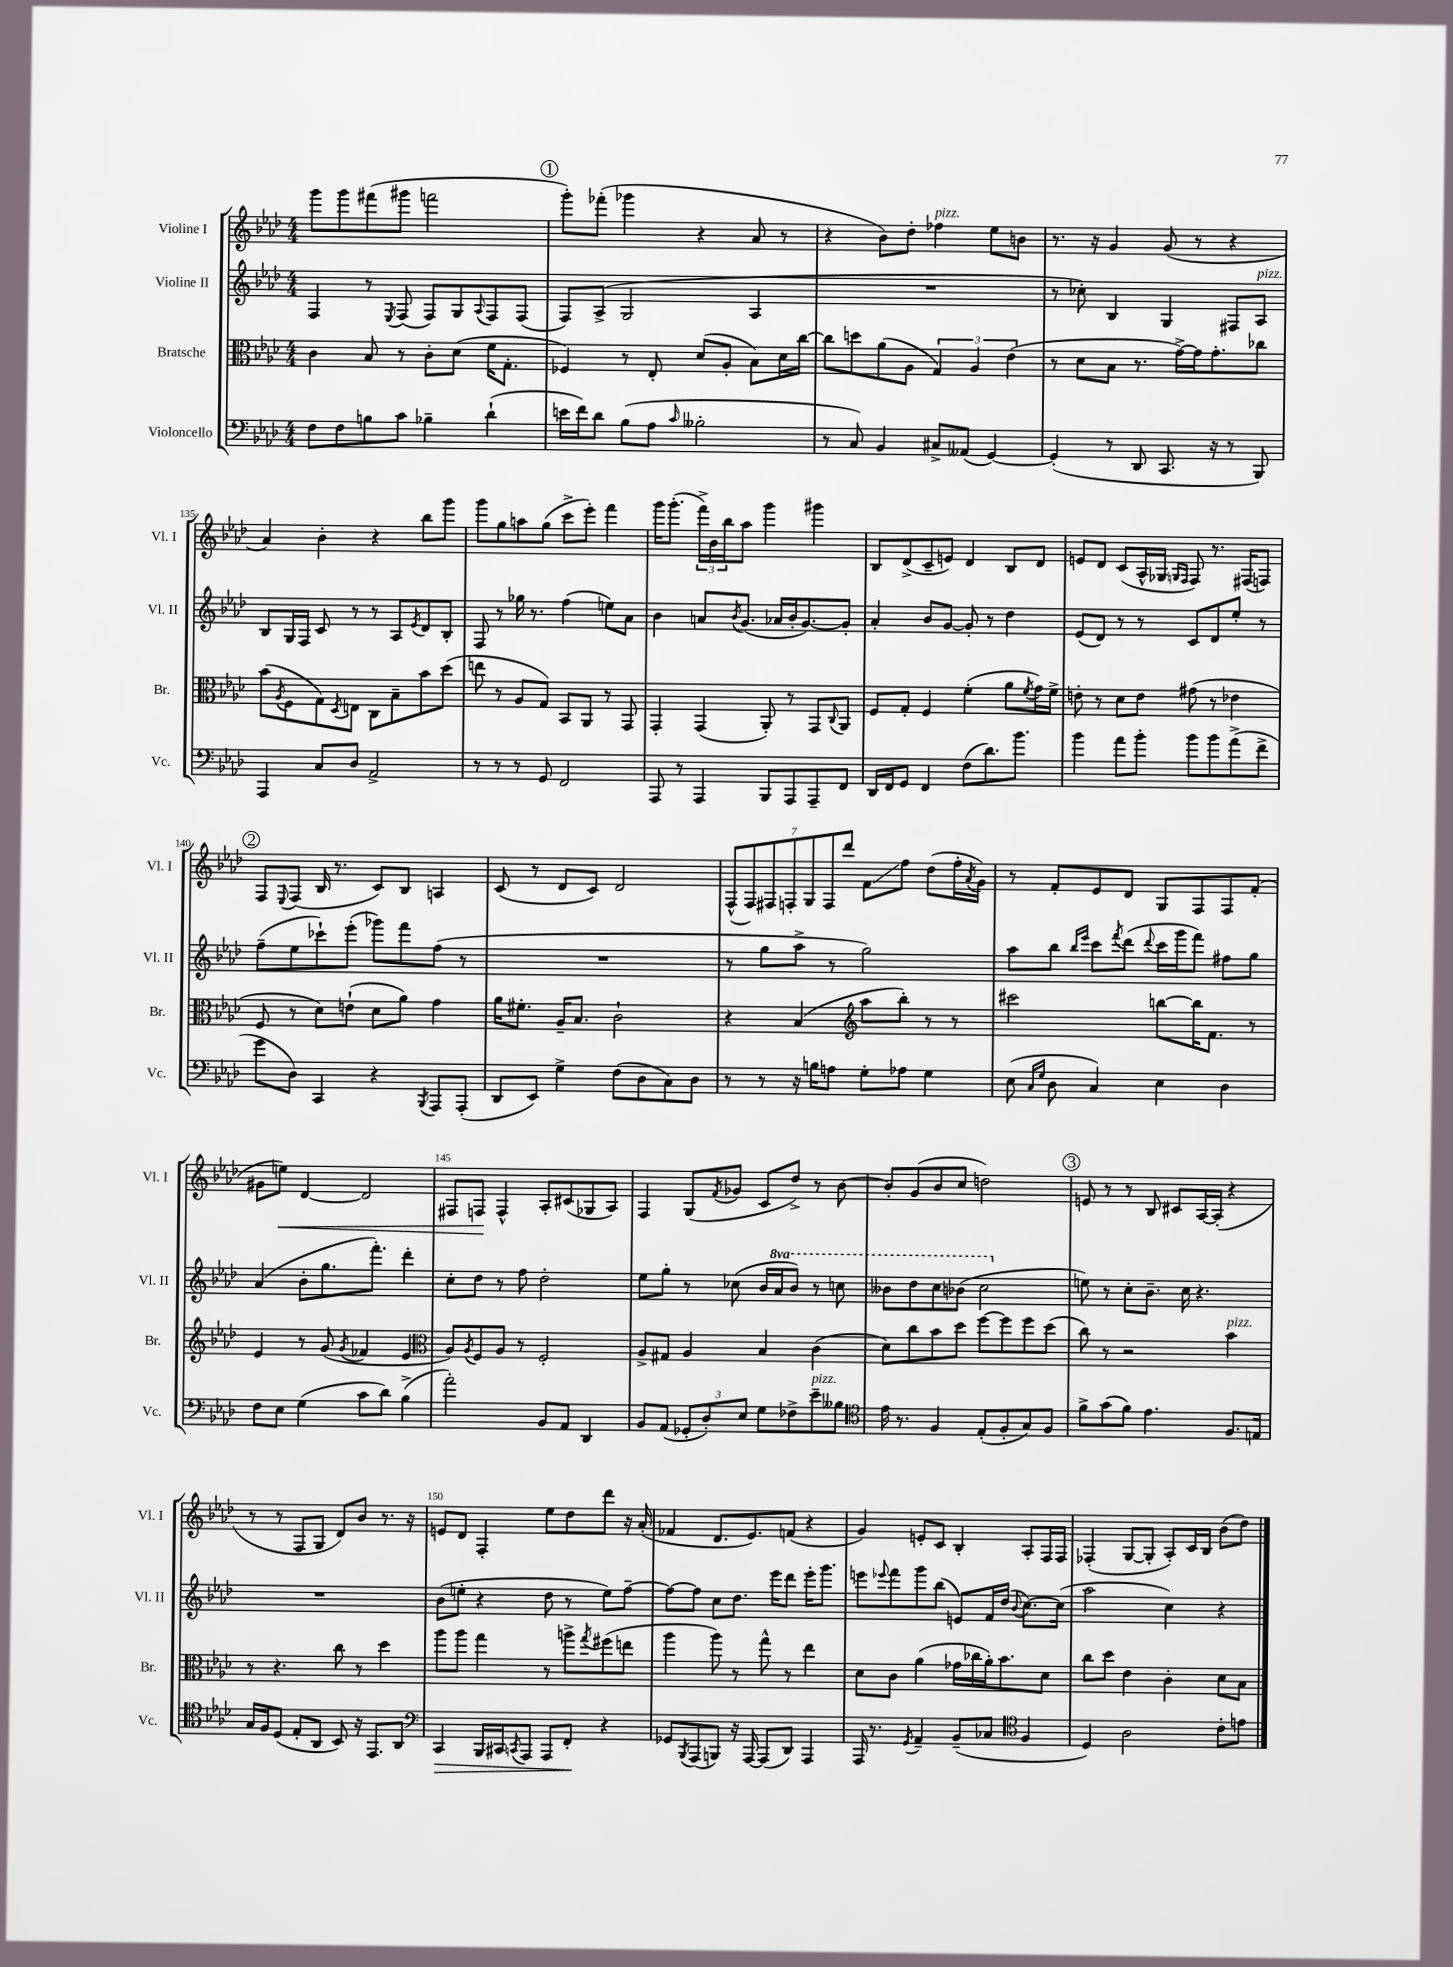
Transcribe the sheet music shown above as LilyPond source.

<<
\new StaffGroup <<
\new Staff = "s0" \with { instrumentName = "Violine I" shortInstrumentName = "Vl. I" } {
    \clef treble \key aes \major \numericTimeSignature \time 4/4
    g'''8 g'''8 fis'''8( gis'''8 f'''2 |
    \mark \markup { \circle "1" } g'''8-.) fes'''8-.( ges'''4 r4 aes'8 r8 |
    r4 bes'8) des''8-. fes''4^\markup { \italic "pizz." } ees''8 b'8 |
    r8. r16 g'4 g'8( r8 r4 |
    aes'4) bes'4-. r4 bes''8 g'''8 |
    g'''8 g''8 a''8 g''8( c'''8-> ees'''8-.) f'''4 |
    g'''16 g'''8.-.( \tuplet 3/2 { f'''16->) bes'16 bes''16 } aes''8 g'''4 gis'''4 |
    bes8 des'8->( c'8-- e'8) des'4 bes8 des'8 |
    e'8 des'8 c'8( aes16-^ ges16 \grace { g16 f16 } f8) r8. fis16( f8) |
    \mark \markup { \circle "2" } f8 \appoggiatura { ees8 } f8( bes16 r8. c'8) bes8 a4 |
    c'8( r8 des'8 c'8) des'2 |
    \tuplet 7/4 { f8-^( f8) fis8 f8-. g8 f8 des'''8 } f'8\glissando f''8 des''8( f''16-. \acciaccatura { aes'8 } g'16) |
    r8 f'8-. ees'8 des'8 g8 f8 f8 f'8-.( |
    gis'8 e''8\<) des'4~ des'2 |
    fis8 f8\! f4-^ aes8-. cis'8( ges8 aes8) |
    f4 g8( \acciaccatura { f'8 } ges'8 c'8 des''8->) r8 bes'8~ |
    bes'8-. g'8( bes'8 c''8 d''2) |
    \mark \markup { \circle "3" } e'8 r8 r8 bes8 cis'8 aes16~ aes16-.( r4 |
    r8 r8 f8 g8 des'8) bes'8 r8. r16 |
    e'8 des'8 f4-. ees''8 des''8 des'''8 r16 aes'16-.( |
    fes'4 des'8. ees'8.) f'8( r4 |
    g'4) e'8-. c'8 bes4-. aes8-. f16 f16 |
    fes4-.( g8~ g8-. aes8-.) c'16 bes16 bes'8( des''8) \bar "|." |
}
\new Staff = "s1" \with { instrumentName = "Violine II" shortInstrumentName = "Vl. II" } {
    \clef treble \key aes \major \numericTimeSignature \time 4/4 \set Staff.ottavationMarkups = #ottavation-simple-ordinals
    f4 r8 \acciaccatura { ees8 } f8( f8) g8 \appoggiatura { aes8 } f8 f8( |
    \mark \markup { \circle "1" } f8) aes8->( g2 aes4 |
    R1 |
    r8 ces''8-.) bes4 g4 fis8 aes8^\markup { \italic "pizz." } |
    bes8 g16 f16 c'8 r8 r8 aes8 \acciaccatura { ees'8 } des'8 bes8-. |
    f8 r8 ges''16 r8. f''4( e''8) aes'8 |
    bes'4 a'8 \acciaccatura { bes'8 } g'8.( aes'16 bes'16-. g'8.~) g'8-. |
    aes'4-. bes'8 g'8~ g'8-. r8 des''4 |
    ees'8( des'8) r8 r8 c'8 des'8 ees''8-. r8 |
    \mark \markup { \circle "2" } f''8--( ees''8 ces'''8-!) ees'''8-.( ges'''8) f'''8 f''8( r8 |
    R1 |
    r8 g''8 aes''8-> r8 g''2) |
    aes''8 bes''8 \grace { bes''16 ees'''16 } c'''8 \acciaccatura { f'''8 } des'''8( \appoggiatura { des'''8 } c'''16 g'''16 f'''8) fis''8 g''8 |
    aes'4( bes'8-. g''8. f'''8.-.) des'''4-. |
    c''8-. des''8 r8 f''8 des''2-. |
    ees''8 g''8-. r8 ces''8( bes'16 \ottava #1 aes''16 bes''8) r8 c'''!8 |
    beses''8 des'''8 c'''8 bes''8( c'''2 \ottava #0 |
    \mark \markup { \circle "3" } e''8) r8 c''8-. bes'8.-- c''16 r4. |
    R1 |
    bes'8( e''8-. r4 des''8 r8 e''8) f''8~-- |
    f''8~ f''8 c''8 des''8. ees'''16 des'''8 ees'''16-. g'''8. |
    e'''8 \appoggiatura { ees'''8 } f'''8 g'''8 bes''8( e'8) f'16 des''16( \appoggiatura { bes'8 } c''8.~) c''16( |
    aes''2 c''4) r4 \bar "|." |
}
\new Staff = "s2" \with { instrumentName = "Bratsche" shortInstrumentName = "Br." } {
    \clef alto \key aes \major \numericTimeSignature \time 4/4
    c'4 bes8 r8 c'8-. des'8( f'16 g8.-. |
    \mark \markup { \circle "1" } fes4) r8 ees8-. des'8( aes8-. bes8) des'16 c''16~ |
    c''8 d''8 aes'8( aes8 \tuplet 3/2 { g4) aes4 ees'4( } |
    r8 des'8 bes8 r8. g'16~->) g'16 g'8.-. ces''8 |
    bes'8( \acciaccatura { aes8 } f8 g8) \acciaccatura { des8 } e8 c8 bes8-- bes'8 des''8( |
    e''8 r8 aes8 g8) bes,8 aes,8 r8 g,8 |
    g,4-. g,4( aes,8-.) r8 g,8 \appoggiatura { c8 } aes,8 |
    f8 g8-. f4 f'4-.( aes'8 \acciaccatura { f'8 } g'16) f'16-> |
    e'8-. r8 des'8 e'8 gis'8( r8 ees'4 |
    \mark \markup { \circle "2" } f8 r8 des'8) e'8-!( des'8 aes'8) g'4 |
    aes'16 fis'8.-. aes16-- bes8. c'2-! |
    r4 bes4( \clef treble aes''8 bes''8-.) r8 r8 |
    cis'''2 b''8~ b''16 f'8. r8 |
    ees'4 r8 g'8( \acciaccatura { g'8 } fes'4 ees'4 |
    \clef alto aes8) \acciaccatura { aes8 } f8 aes8 r8 f2-. |
    aes8-> gis8 aes4 bes4 c'4( |
    des'8) c''8 bes'8 des''8 f''8~ f''8 f''8 des''8( |
    \mark \markup { \circle "3" } c''8) r8 r2 bes'4^\markup { \italic "pizz." } |
    r8 r4. c''8 r8 des''4 |
    aes''8 aes''8 g''4 r8 a''8-> \acciaccatura { g''8 } fis''8( e''8 |
    aes''4 aes''8) r8 g''8-^ r8 ees''4 |
    des'8 c'8 aes'4( ges'16 ces''16 aes'16-.) bes'8. des'8 |
    c''8 des''8 ees'4 c'4-. des'8 bes8 \bar "|." |
}
\new Staff = "s3" \with { instrumentName = "Violoncello" shortInstrumentName = "Vc." } {
    \clef bass \key aes \major \numericTimeSignature \time 4/4
    f8 f8 b8 c'8 bes4-- des'4-!( |
    \mark \markup { \circle "1" } e'16 f'16) des'8 bes8( aes8 \grace { c'16 } beses2-. |
    r8 c8) bes,4 cis8-> aeses,8( g,4~) |
    g,4-.( r8 des,8 c,8. r16 r8 bes,,8) |
    aes,,4 c8 des8 aes,2-> |
    r8 r8 r8 g,8 f,2 |
    aes,,8 r8 aes,,4 bes,,8 aes,,8 aes,,8-- f,8 |
    des,16 f,16 g,8 f,4 f8( des'8.) bes'8. |
    bes'4 aes'8 bes'8-. bes'8 bes'8 aes'8->( f'8-> |
    \mark \markup { \circle "2" } g'8 des8) c,4 r4 \acciaccatura { bes,,8 } aes,,8 aes,,8-.( |
    des,8 ees,8) g4-> f8( des8 c8) des8 |
    r8 r8 r16 b16 a8 g8-. aes8 g4 |
    ees8( \grace { c16 g16 } des8 c4) ees4 des4 |
    f8 ees8 g4( c'8 des'8) bes4->( |
    aes'2-.) bes,8 aes,8 des,4 |
    bes,8 aes,8( \tuplet 3/2 { ges,8-. des8-.) ees8 } g8 fes8-> ees'8--^\markup { \italic "pizz." } beses8 |
    \clef tenor ees'16 r8. f4 ees8-.( f8-. g8) f8 |
    \mark \markup { \circle "3" } f'8-> g'8( f'8) ees'4. f8. e16 |
    g16 f16 des8( ees8-. aes,8 bes,8) r16 ees,8. aes,8 |
    \clef bass c,4\> bes,,16 cis,16 \acciaccatura { c,8 } aes,,8 aes,,8 f,8-.\! r4 |
    ges,8 \acciaccatura { bes,,8 } aes,,8( b,,8) r16 aes,,16~ aes,,8( des,8) aes,,4 |
    aes,,16 r8. \acciaccatura { g,8 } aes,4-- bes,8--( ces8 \clef tenor f4 |
    des4) aes2 c'8-. e'8 \bar "|." |
}
>>
>>
\layout { \context { \Score currentBarNumber = #131 \override BarNumber.break-visibility = ##(#f #t #t) barNumberVisibility = #(every-nth-bar-number-visible 5) } }
